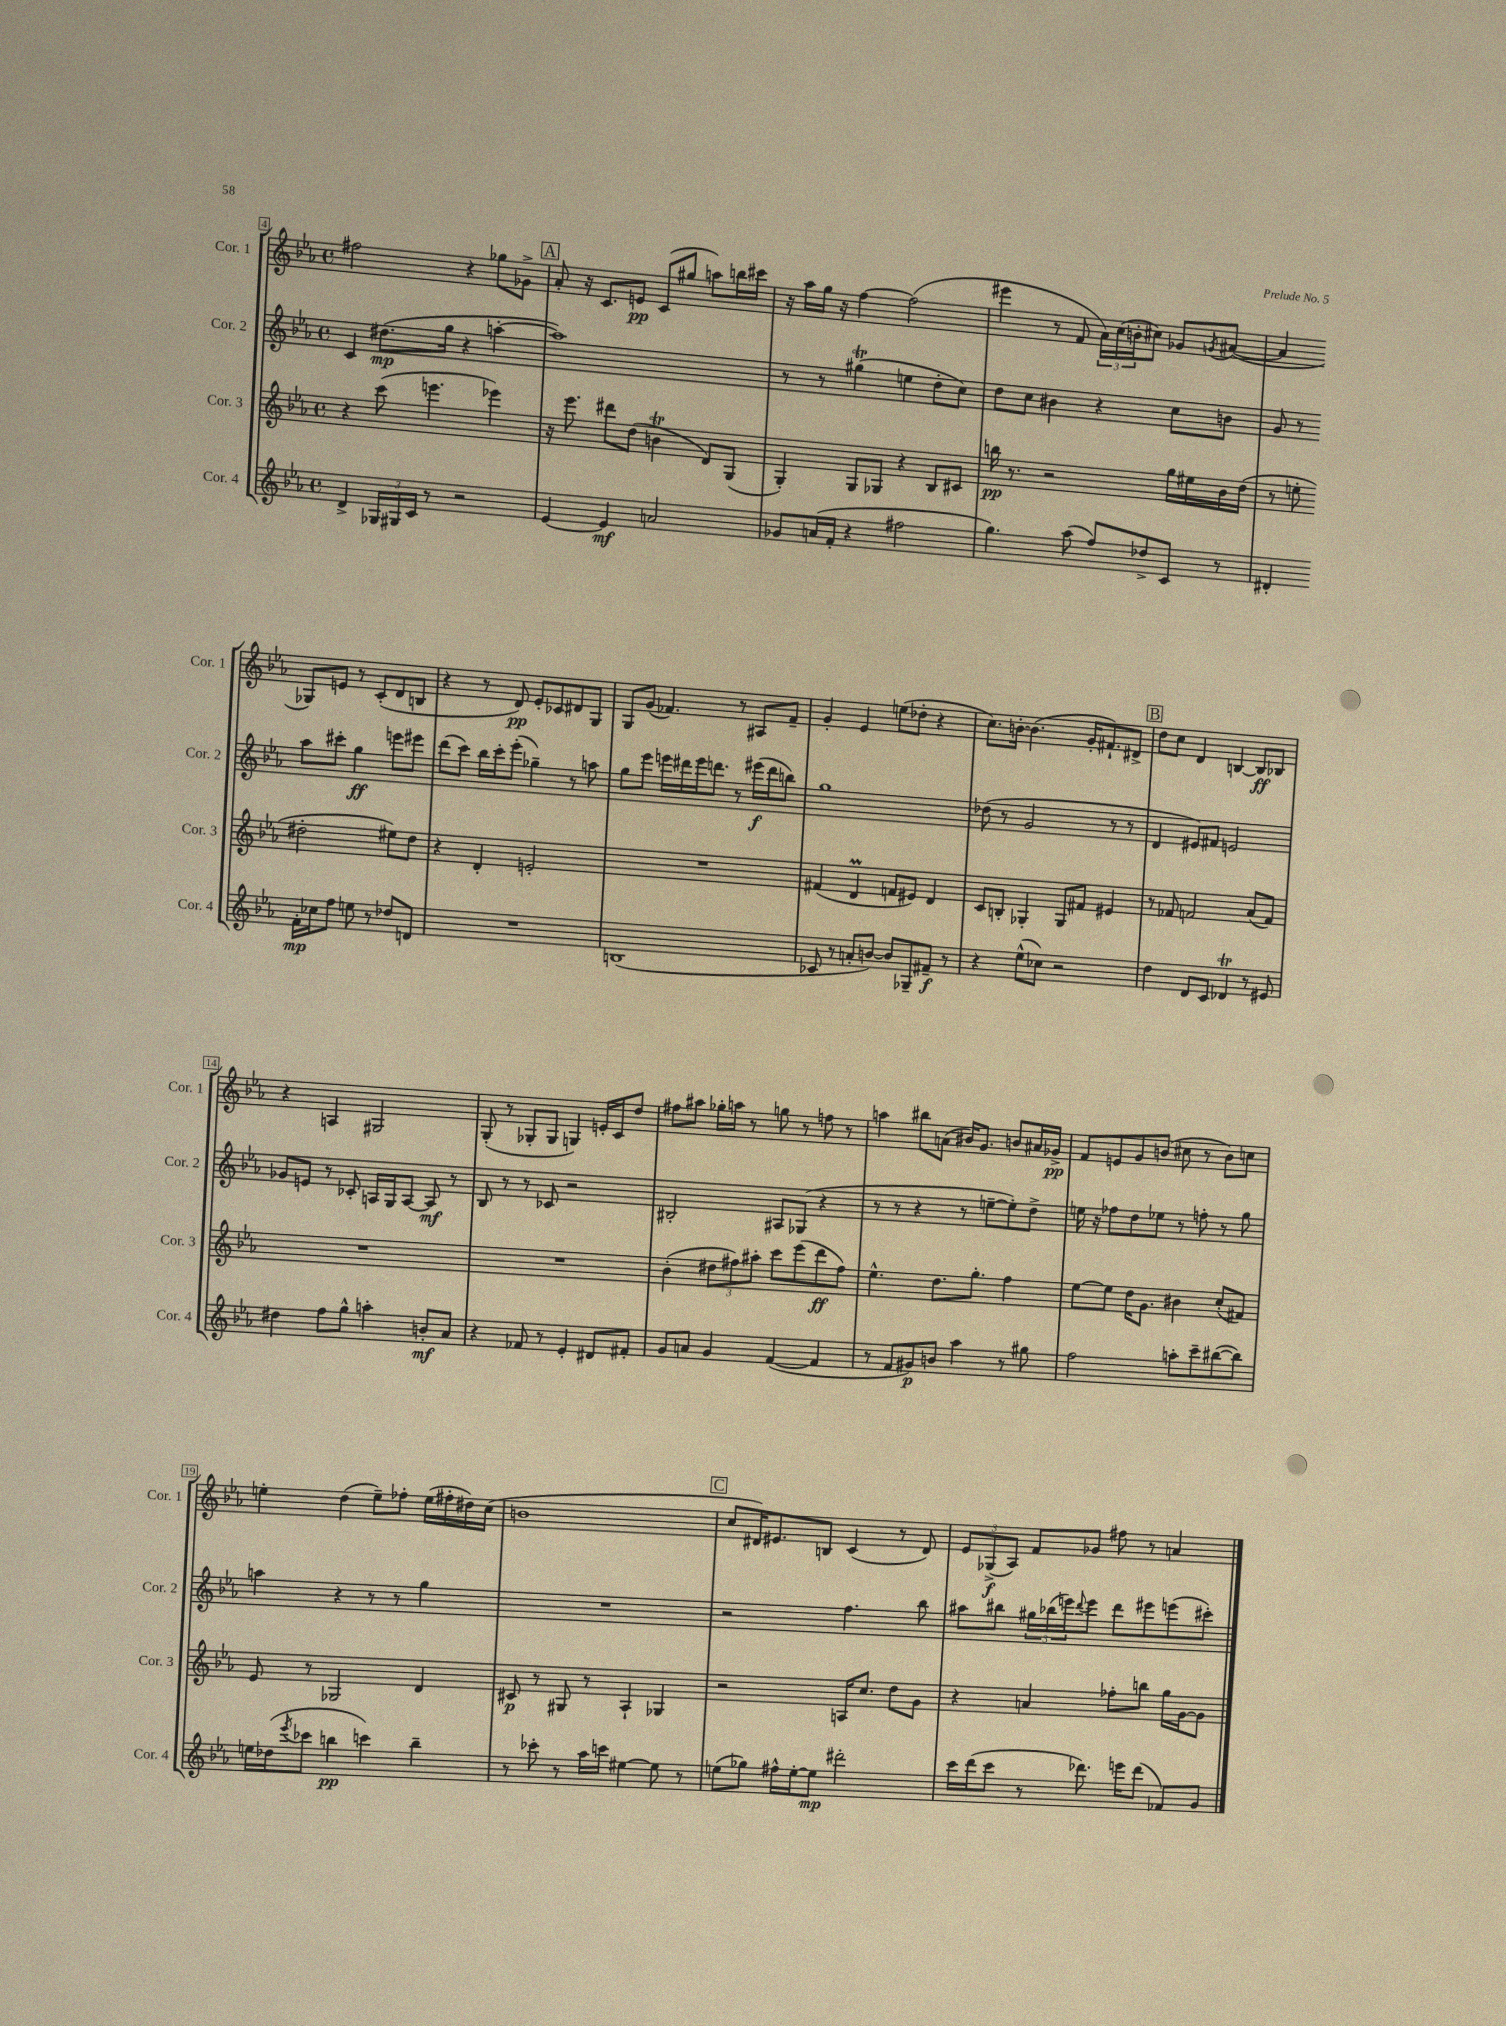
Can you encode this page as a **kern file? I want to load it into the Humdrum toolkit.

**kern	**kern	**kern	**kern
*staff4	*staff3	*staff2	*staff1
*clefG2	*clefG2	*clefG2	*clefG2
*k[b-e-a-]	*k[b-e-a-]	*k[b-e-a-]	*k[b-e-a-]
*M4/4	*M4/4	*M4/4	*M4/4
*met(c)	*met(c)	*met(c)	*met(c)
4d^	4r	4c	2ff#
24G-	(8ccc	(8.dd#	.
24G#	.	.	.
24c	.	.	.
8r	4.eee	.	.
.	.	16gg	.
2r	.	4r	4r
.	4eee-)	[4aa'	8gg-
.	.	.	8g-^
=	=	=	=
[4e-	16r	1aa])	8a-'
.	8.eee-	.	.
.	.	.	16r
.	.	.	8.c
4e-]	8ddd#	.	.
.	(8dd	.	8e
2a	4b	.	(8c
.	.	.	8gg#
.	8d)	.	8aa)
.	(8G	.	16bb
.	.	.	16ccc#
=	=	=	=
8g-	4G')	8r	16r
.	.	.	16aa-
(16a	.	8r	16gg
16f'	.	.	16r
4r	8G	(4gg#	[4ff
.	8G-	.	.
2ff#	4r	4ee	(2ff]
.	8B-	8dd'	.
.	8c#	8cc)	.
=	=	=	=
4.gg)	16bb	8dd	4eee#
.	8.r	.	.
.	.	8cc	.
.	2r	4b#	8r
(8aa-	.	.	8f
8ff)	.	4r	24a-)
.	.	.	(24cc
.	.	.	24b'
8dd-^	.	.	8cc#)
8c	16gg	8cc	8g-
.	16ee#	.	.
.	.	.	8qg
8r	16b-	8b	([8a#
.	(16dd	.	.
=	=	=	=
4d#'	8r	8g	4a#]
.	8ee'	8r	.
16f'	2dd#'	8aa-	8G-)
16cc-	.	.	.
8ff	.	8ccc#'	8e
8ee	.	4gg	8r
8r	.	.	(8c'
8dd-	8ee#)	8eee	8d
8d	8dd#	8eee#	8B
=	=	=	=
1r	4r	(8ddd	4r
.	.	8ccc)	.
.	4d'	16bb-	8r
.	.	16ccc'	.
.	.	(8eee-'	8d)
.	2e'	4gg-~)	8e-'
.	.	.	8c-
.	.	8r	8d#
.	.	8aa	8G
=	=	=	=
(1B	1r	8gg	8G
.	.	8eee-	(8g
.	.	16eee	4.f-)
.	.	16ddd#	.
.	.	16eee	.
.	.	8.ddd	.
.	.	8r	8r
.	.	(16eee#	8A#
.	.	16ddd	.
.	.	8bb)	8f-~
=	=	=	=
8c-	(4f#	1gg	4g'
8r	.	.	.
8a'	4d	.	4e-
[8b)	.	.	.
8b]	8f	.	(8ee
8G-~	8e#)	.	8dd-'
8f#~	4d	.	4r
8r	.	.	.
=	=	=	=
4r	8c	(8dd-	8.cc)
.	8B'	8r	.
.	.	.	[16b'
(8ee-^^	4G-'	2g	(4.b]
8cc-)	.	.	.
2r	8G-	.	.
.	8f#	.	16g'
.	.	.	8.f#`)
.	4e#	8r	.
.	.	8r	8d#^
=	=	=	=
4dd	8r	4d	8dd
.	8f-	.	8cc
8d	2f	8e#)	4d
8c	.	8f#	.
4d-	.	2e	[4B
8r	(8a-	.	8B]
8e#	8f)	.	8B-
=	=	=	=
4dd#	1r	8g-	4r
.	.	8e	.
8ff	.	8r	4A
8gg^^	.	8c-'	.
4aa'	.	16A	2G#
.	.	16G	.
.	.	[8A	.
8b'	.	8A]	.
8a-	.	8r	.
=	=	=	=
4r	1r	8B-	(8G'
.	.	8r	8r
8f-	.	8r	8G-'
8r	.	8c-	8G-
4e-'	.	2r	4G)
8d#	.	.	16e'
.	.	.	16c
8f#'	.	.	8dd
=	=	=	=
8g	(4b-'	2B#'	8ff#
8a	.	.	8aa#
4g	12dd#	.	16gg-'
.	.	.	16aa
.	12ff#)	.	.
.	.	.	8r
.	12aa#'	.	.
([4f	8ccc	8A#	8gg
.	(8eee-	(8G-	8r
4f]	8ddd	4r	8ff
.	8ff#)	.	8r
=	=	=	=
8r	4.ee-^^	8r	4aa
8f	.	8r	.
8g#)	.	4r	8bb#
8b	8.dd	.	(8a
4aa-	.	8r	16b#)
.	8.gg'	.	8.g
.	.	[8ee~	.
8r	4ff	8ee'])	8b
8gg#	.	8dd^	16a#
.	.	.	16g-^
=	=	=	=
2ff	[8ee-	16ee	8f
.	.	16r	.
.	8ee-]	8ff-	8e
.	16dd	8dd	8g
.	8.g	.	.
.	.	8ee-	(8b
8aa'	4b#	8r	8cc#
8ccc~	.	8ff'	8r
([8bb#	(8cc'	8r	8b)
8bb#])	8f#)	8gg	8cc
=	=	=	=
16ee	8e-	4aa	4ee'
(16dd-	.	.	.
8qeee-	.	.	.
8ccc-	8r	.	.
4bb	2G-	4r	(4dd
4ccc)	.	8r	8ee~)
.	.	8r	8ff-'
4bb~	4d	4gg	(16ee
.	.	.	16ff#'
.	.	.	16dd#)
.	.	.	(16cc
=	=	=	=
8r	8c#	1r	1b
8ccc-'	8r	.	.
8r	8G#	.	.
16aa-	8r	.	.
16ccc	.	.	.
[4ee#	4A-`	.	.
8ee#]	4G-	.	.
8r	.	.	.
=	=	=	=
(8ee	2r	2r	8cc
8gg-)	.	.	16d#)
.	.	.	8.e#
16ff#^^	.	.	.
[16ee'	.	.	.
8ee]	.	.	8B
2ddd#'	16A	4.ff	(4c
.	8.cc	.	.
.	8dd	.	8r
.	8g	8bb-	8d#)
=	=	=	=
16ccc	4r	8aa#	12e-
(16ddd	.	.	.
.	.	.	(12G-^
8ccc	.	8bb#	.
.	.	.	12A-)
8r	4a	24gg#	8f
.	.	(24bb-	.
.	.	24eee)	.
.	.	8qqddd	.
8.ddd-)	.	8eee	8g-
.	8ff-'	8ddd	8ff#
16eee	.	.	.
(8ddd-	8bb	8eee#	8r
8f-)	16gg	(8eee	4a
.	[16g	.	.
8g	8g]	8ccc#')	.
==	==	==	==
*-	*-	*-	*-
